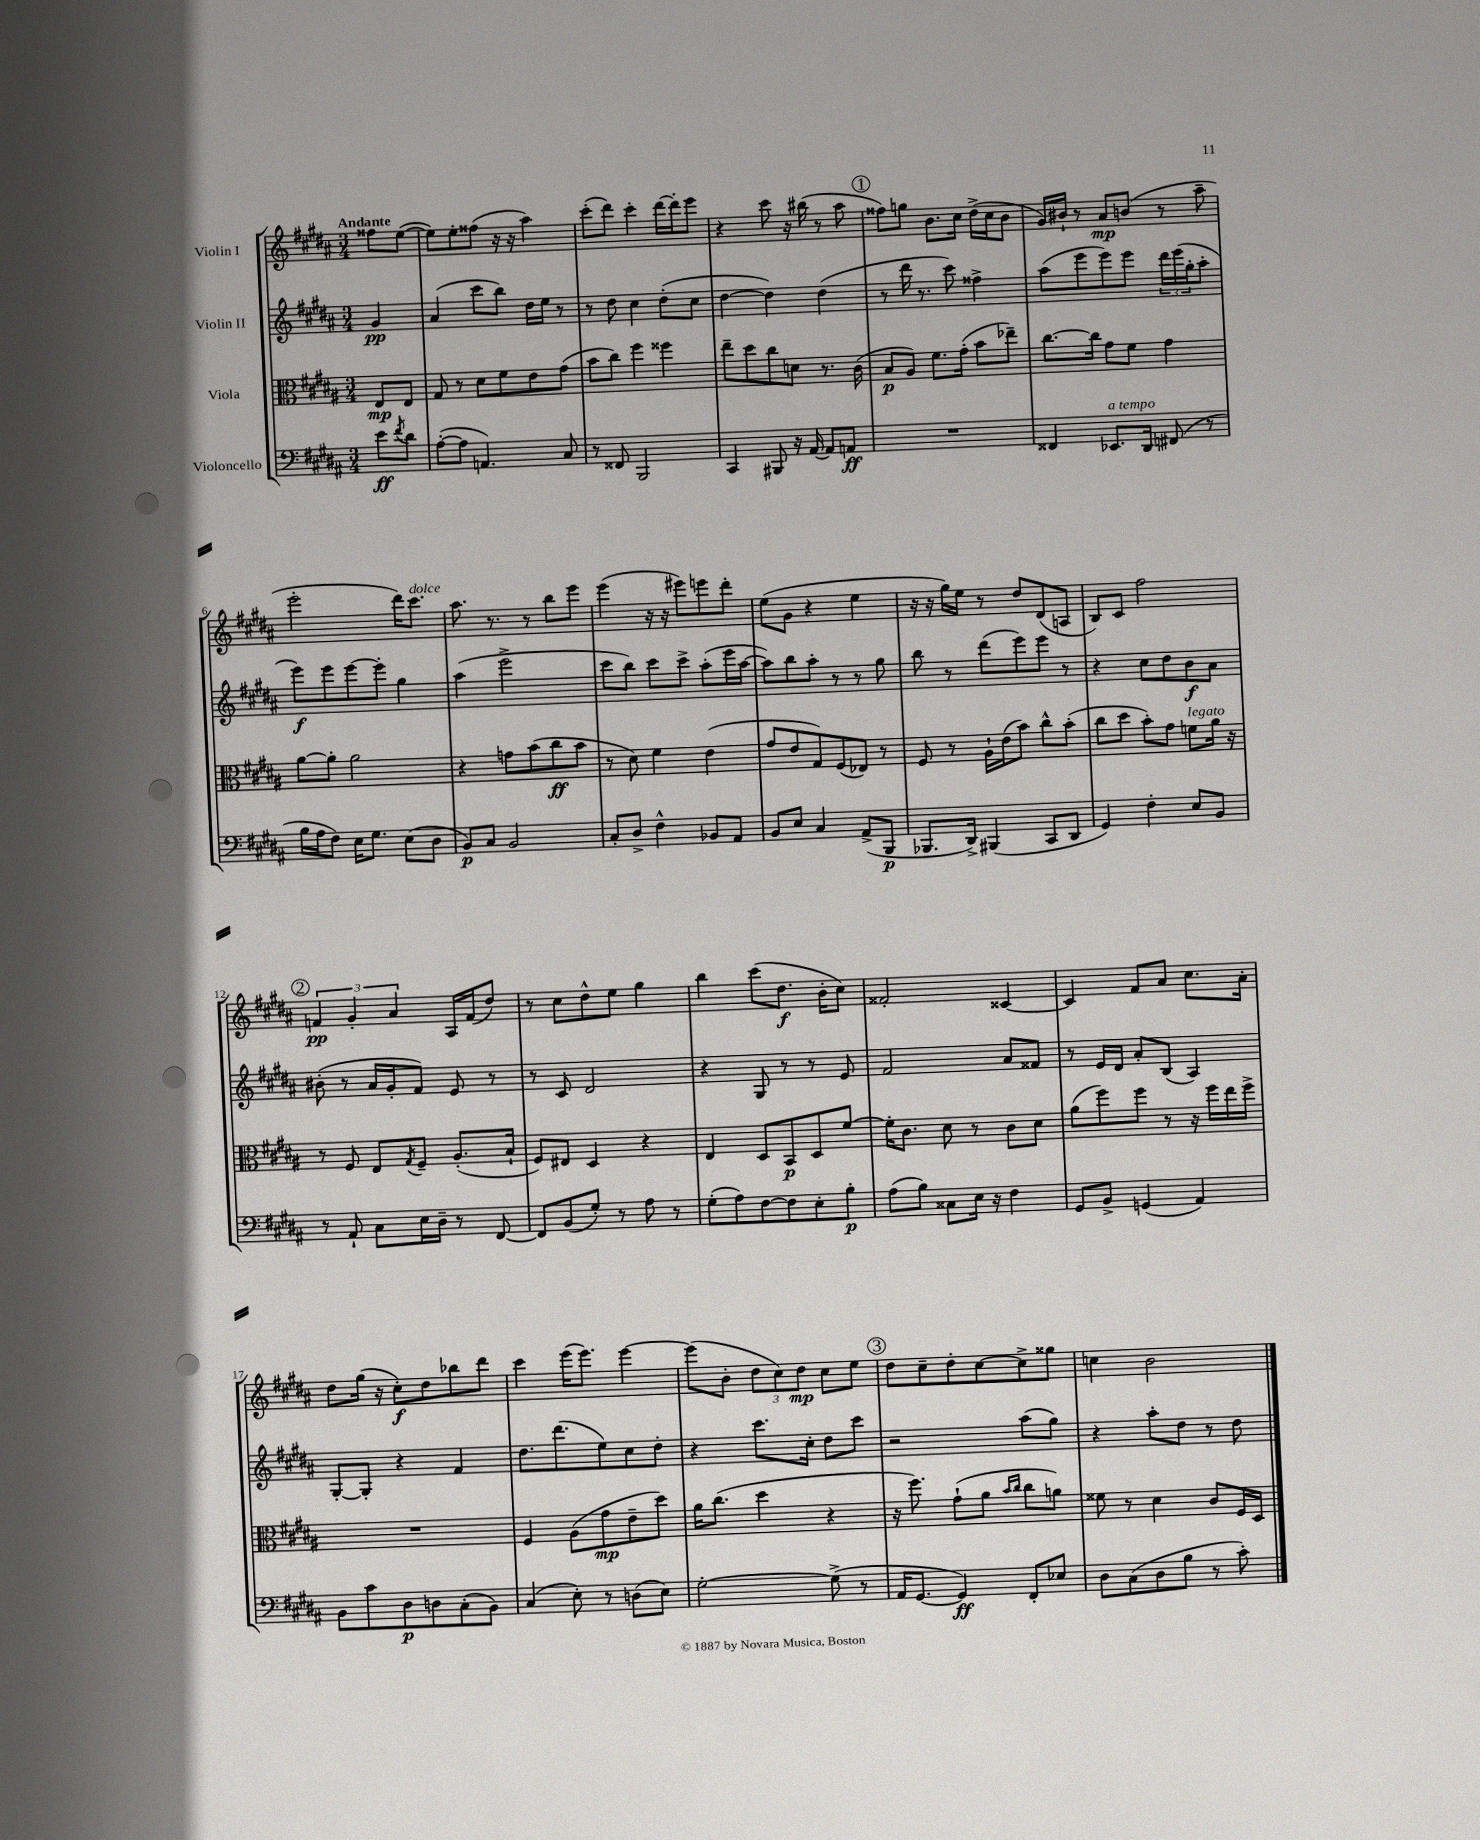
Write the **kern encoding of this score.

**kern	**dynam	**kern	**dynam	**kern	**dynam	**kern	**dynam
*part4	*part4	*part3	*part3	*part2	*part2	*part1	*part1
*staff4	*staff4	*staff3	*staff3	*staff2	*staff2	*staff1	*staff1
*I"Violoncello	*	*I"Viola	*	*I"Violin II	*	*I"Violin I	*
*clefF4	*	*clefC3	*	*clefG2	*	*clefG2	*
*k[f#c#g#d#a#]	*	*k[f#c#g#d#a#]	*	*k[f#c#g#d#a#]	*	*k[f#c#g#d#a#]	*
*M3/4	*	*M3/4	*	*M3/4	*	*M3/4	*
=	=	=	=	=	=	=	=
!	!	!	!	!	!	!LO:TX:a:B:t=Andante	!
8e\L	ff	8E/L	mp	4g#/	pp	8ff##X\L	.
8qf#/	.	.	.	.	.	.	.
8d#\J	.	8E/J	.	.	.	([8ee\J	.
=1	=1	=1	=1	=1	=1	=1	=1
([8A#'\L	.	8G#/	.	(4a#/	.	8ee\L])	.
8A#\J]	.	8r	.	.	.	8ee'\	.
4.AAn/)	.	8d#\L	.	8ccc#\L	.	(8ff##X\J	.
.	.	8f#\	.	8bb\J)	.	16r	.
.	.	.	.	.	.	16r	.
.	.	8e\	.	16dd#\LL	.	4aa#\)	.
.	.	.	.	16ee\JJ	.	.	.
8C#/	.	(8g#\J	.	8r	.	.	.
=2	=2	=2	=2	=2	=2	=2	=2
8r	.	8b\L	.	8r	.	(8ccc#'\L	.
8FF##X/	.	8cc#\J)	.	8dd#\	.	8ddd#\J)	.
2BBB/	.	4ff#\	.	4cc#\	.	4ccc#'\	.
.	.	4ff##X\	.	(8dd#'\L	.	[16ddd#\LL	.
.	.	.	.	.	.	16ddd#'\J]	.
.	.	.	.	8cc#\J	.	8eee\J	.
=3	=3	=3	=3	=3	=3	=3	=3
4CC#/	.	8ee~\L	.	[4dd#\	.	4r	.
.	.	8dd#\	.	.	.	.	.
8BBB#X/	.	8cc#\	.	4dd#\])	.	8ccc#\	.
16r	.	8dn\J	.	.	.	16r	.
[16AA#/	.	.	.	.	.	(16bb#X\	.
8AA#/L]	.	8.r	.	(4dd#\	.	8r	.
8AAn/J	ff	.	.	.	.	8aa#\	.
.	.	(16c#\	.	.	.	.	.
!!LO:REH:place=s1:t=1
=4	=4	=4	=4	=4	=4	=4	=4
2.r	.	8B/L	p	8r	.	8ff##X\L)	.
.	.	8A#/J)	.	16ddd#\	.	8ggn\J	.
.	.	.	.	8.r	.	.	.
.	.	8.f#\L	.	.	.	8.b\L	.
.	.	.	.	8ccc#\)	.	.	.
.	.	(16g#'\Jk	.	.	.	16cc#\Jk	.
.	.	8b\L	.	4ff##X^\	.	(16dd#^\LL	.
.	.	.	.	.	.	16cc#\J	.
.	.	8ee-X~\J)	.	.	.	8b\J	.
=5	=5	=5	=5	=5	=5	=5	=5
4FF##X/	.	[8.cc#\L	.	(8aa#\L	.	16g#/LL)	.
.	.	.	.	.	.	16b#X`/JJ	.
.	.	.	.	8eee\	.	8r	.
.	.	16cc#\Jk]	.	.	.	.	.
!LO:TX:a:i:t=a tempo	!	!	!	!	!	!	!
8.EE-X/L	.	8g#\L	.	8eee\)	.	8a#/L	mp
.	.	8f#\J	.	8eee\J	.	(8bn/J	.
16DD#/Jk	.	.	.	.	.	.	.
(8FF#X/	.	4g#\	.	24ddd#\LL	.	8r	.
.	.	.	.	(24eee\	.	.	.
.	.	.	.	24gg#'\J	.	.	.
8r	.	.	.	8aa#'\J	.	8aa#~\	.
!!LO:LB:g=z
=6	=6	=6	=6	=6	=6	=6	=6
16B\LL	.	[8a#\L	.	8eee\L)	f	2eee'\	.
16A#\J	.	.	.	.	.	.	.
8F#\J)	.	8a#'\J]	.	8eee\	.	.	.
16E\KL	.	2a#\	.	[8eee\	.	.	.
8.G#\J	.	.	.	.	.	.	.
.	.	.	.	8eee'\J]	.	.	.
(8E\L	.	.	.	4gg#\	.	16ddd#\KL)	.
!	!	!	!	!	!	!LO:TX:a:i:t=dolce	!
.	.	.	.	.	.	8.ccc#\J	.
8D#\J	.	.	.	.	.	.	.
=7	=7	=7	=7	=7	=7	=7	=7
8BB/L)	p	4r	.	(4aa#\	.	8.aa#\	.
8C#/J	.	.	.	.	.	.	.
.	.	.	.	.	.	8.r	.
2BB/	.	8gn\L	.	2eee^\	.	.	.
.	.	(8b\	.	.	.	8r	.
.	.	8cc#\	ff	.	.	8bb\L	.
.	.	8b\J	.	.	.	8eee\J	.
=8	=8	=8	=8	=8	=8	=8	=8
8C#'/L	.	8r	.	8ccc#\L	.	(4eee\	.
8D#^/J	.	8d#\)	.	8bb\J)	.	.	.
4F#^^\	.	4f#\	.	8ccc#\L	.	16r	.
.	.	.	.	.	.	16r	.
.	.	.	.	8ccc#^\J	.	8eee#X\L)	.
8BB-X/L	.	(4e\	.	(8aa#'\L	.	8eeen\	.
8AA#/J	.	.	.	16eee\L	.	8ddd#'\J	.
.	.	.	.	[16aa#\JJ	.	.	.
=9	=9	=9	=9	=9	=9	=9	=9
8BB/L	.	8g#/L	.	8aa#\L])	.	(8ee\L	.
8E/J	.	8e/	.	8bb\	.	8g#\J	.
4C#/	.	8G#/)	.	8aa#'\J	.	4r	.
.	.	(8F#/	.	8r	.	.	.
(8AA#^/L	.	8E-X/J)	.	8r	.	4ee\	.
8BBB/J	p	8r	.	8gg#\	.	.	.
=10	=10	=10	=10	=10	=10	=10	=10
8.BBB-X/L	.	8F#/	.	8bb\	.	16r	.
.	.	.	.	.	.	16r	.
.	.	8r	.	8r	.	16gg#\LL)	.
16DD#^/Jk)	.	.	.	.	.	16ee\JJ	.
(4BBB#X/	.	16A#`\LL	.	(8ddd#\L	.	8r	.
.	.	(16e\J	.	.	.	.	.
.	.	8b\J)	.	8eee\)	.	8dd#/L	.
8CC#/L	.	8cc#^^\L	.	8eee\J	.	(8d#/	.
8DD#/J	.	(8b'\J	.	8r	.	8An/J	.
=11	=11	=11	=11	=11	=11	=11	=11
4GG#/)	.	8cc#\L	.	4r	.	8B/L)	.
.	.	8dd#\J	.	.	.	8c#/J	.
4F#'\	.	8b'\L)	.	8cc#\L	.	2ff#\	.
.	.	8g#\J	.	8dd#\	.	.	.
!	!	!LO:TX:a:i:t=legato	!	!	!	!	!
8E/L	.	8fn\L	.	8b\	f	.	.
8BB/J	.	16a#\Jk	.	8a#\J	.	.	.
.	.	16r	.	.	.	.	.
!!LO:LB:g=z
!!LO:REH:place=s1:t=2
=12	=12	=12	=12	=12	=12	=12	=12
8r	.	8r	.	(8b#X'\	.	6fn/	pp
8AA#`/	.	8F#/	.	8r	.	.	.
.	.	.	.	.	.	6g#'/	.
8C#\L	.	8E/L	.	16a#/LL	.	.	.
.	.	.	.	16g#'/J	.	.	.
.	.	.	.	.	.	6a#/	.
.	.	8qG#/	.	.	.	.	.
16E\L	.	8F#~/J	.	8f#/J)	.	.	.
16D#~\JJ	.	.	.	.	.	.	.
8r	.	(8.A#'/L	.	8e/	.	16A#/LL	.
.	.	.	.	.	.	(16f/J	.
[8FF#/	.	.	.	8r	.	8dd#/J)	.
.	.	16B`/Jk	.	.	.	.	.
=13	=13	=13	=13	=13	=13	=13	=13
8FF#/L]	.	8F#/L)	.	8r	.	8r	.
(8BB/	.	8E#X/J	.	8c#/	.	8cc#\L	.
8G#'/J)	.	4D#/	.	2d#/	.	8dd#^^\	.
8r	.	.	.	.	.	8ee\J	.
8A#\	.	4r	.	.	.	4gg#\	.
8r	.	.	.	.	.	.	.
=14	=14	=14	=14	=14	=14	=14	=14
(8G#'\L	.	4E/	.	4r	.	4bb\	.
8A#\)	.	.	.	.	.	.	.
[8F#\	.	8D#/L	.	8G#/	.	(8ccc#\L	.
8F#\]	.	8BB/	p	8r	.	8.dd#\J	f
8E'\	.	8D#/	.	8r	.	.	.
.	.	.	.	.	.	16b'\KL	.
8B'\J	p	[8f#/J	.	8e/	.	8cc#\J)	.
=15	=15	=15	=15	=15	=15	=15	=15
(8A#\L	.	16f#'\KL]	.	2f#/	.	2f##X'/	.
.	.	8.c#\J	.	.	.	.	.
8B\J)	.	.	.	.	.	.	.
8C##X\L	.	8d#\	.	.	.	.	.
16E\Jk	.	8r	.	.	.	.	.
16r	.	.	.	.	.	.	.
4F#\	.	8c#\L	.	8a#/L	.	[4c##X/	.
.	.	8d#\J	.	8f##X/J	.	.	.
=16	=16	=16	=16	=16	=16	=16	=16
8GG#/L	.	(8a#\L	.	8r	.	4c##/]	.
8BB^/J	.	8ff#\)	.	16e/LL	.	.	.
.	.	.	.	16d#/JJ	.	.	.
(4GGn/	.	8ff#\J	.	8a#'/L	.	8f#/L	.
.	.	8r	.	(8B/J	.	8a#/J	.
4AA#/)	.	16r	.	4A#/)	.	8.cc#\L	.
.	.	16ff#\LL	.	.	.	.	.
.	.	16ee\	.	.	.	.	.
.	.	16ff#^\JJ	.	.	.	16a#'\Jk	.
!!LO:LB:g=z
=17	=17	=17	=17	=17	=17	=17	=17
8BB\L	.	2.r	.	[8G#'/L	.	8dd#\L	.
8c#\	.	.	.	8G#'/J]	.	(16gg#\Jk	.
.	.	.	.	.	.	16r	.
8D#\	p	.	.	4r	.	8cc#'\L)	f
8Dn\	.	.	.	.	.	8dd#\	.
(8C#'\	.	.	.	4f#/	.	8bb-X\	.
8BB\J)	.	.	.	.	.	8ddd#\J	.
=18	=18	=18	=18	=18	=18	=18	=18
(4C#/	.	4F#/	.	8.dd#\L	.	4ccc#\	.
.	.	.	.	(8.ddd#\	.	.	.
8E'\)	.	(8A#\L	.	.	.	(16eee\KL	.
.	.	.	.	.	.	8.eee\J)	.
8r	.	8g#\	mp	8ee\)	.	.	.
(8Dn\L	.	8e~\	.	8cc#\	.	[4eee\	.
8E\J)	.	8dd#\J)	.	8dd#'\J	.	.	.
=19	=19	=19	=19	=19	=19	=19	=19
[2G#'\	.	16a#\KL	.	4r	.	(8eee\L]	.
.	.	(8.cc#\J	.	.	.	.	.
.	.	.	.	.	.	8b'\J	.
.	.	4dd#\	.	8.ccc#\L	.	12dd#\L	.
.	.	.	.	.	.	12cc#\)	.
.	.	.	.	.	.	12dd#\J	mp
.	.	.	.	16cc#'\Jk	.	.	.
(8G#^\]	.	4r	.	8dd#\L	.	8cc#\L	.
8r	.	.	.	8ccc#\J	.	8ee\J	.
!!LO:REH:place=s1:t=3
=20	=20	=20	=20	=20	=20	=20	=20
16AA#/KL	.	16r	.	2r	.	8dd#\L	.
[8.GG#/J	.	8.ff#\)	.	.	.	.	.
.	.	.	.	.	.	8cc#~\	.
4GG#/])	ff	(8g#`\L	.	.	.	8dd#'\	.
.	.	8a#\J	.	.	.	[8cc#\	.
.	.	16qqb/LL	.	.	.	.	.
.	.	16qqcc#/JJ	.	.	.	.	.
8FF#'/L	.	8cc#\L	.	(8aa#\L	.	8cc#^\]	.
8E-X/J	.	8an\J)	.	8gg#\J)	.	8gg##X\J	.
=21	=21	=21	=21	=21	=21	=21	=21
8D#\L	.	8f##X\	.	4r	.	4ccn\	.
(8C#\	.	8r	.	.	.	.	.
8D#\	.	4d#\	.	8aa#'\L	.	2b\	.
8B\J	.	.	.	8dd#\J	.	.	.
8r	.	8c#/L	.	8r	.	.	.
8c#'\)	.	16F#/L	.	8dd#\	.	.	.
.	.	16D#/JJ	.	.	.	.	.
==	==	==	==	==	==	==	==
*-	*-	*-	*-	*-	*-	*-	*-
